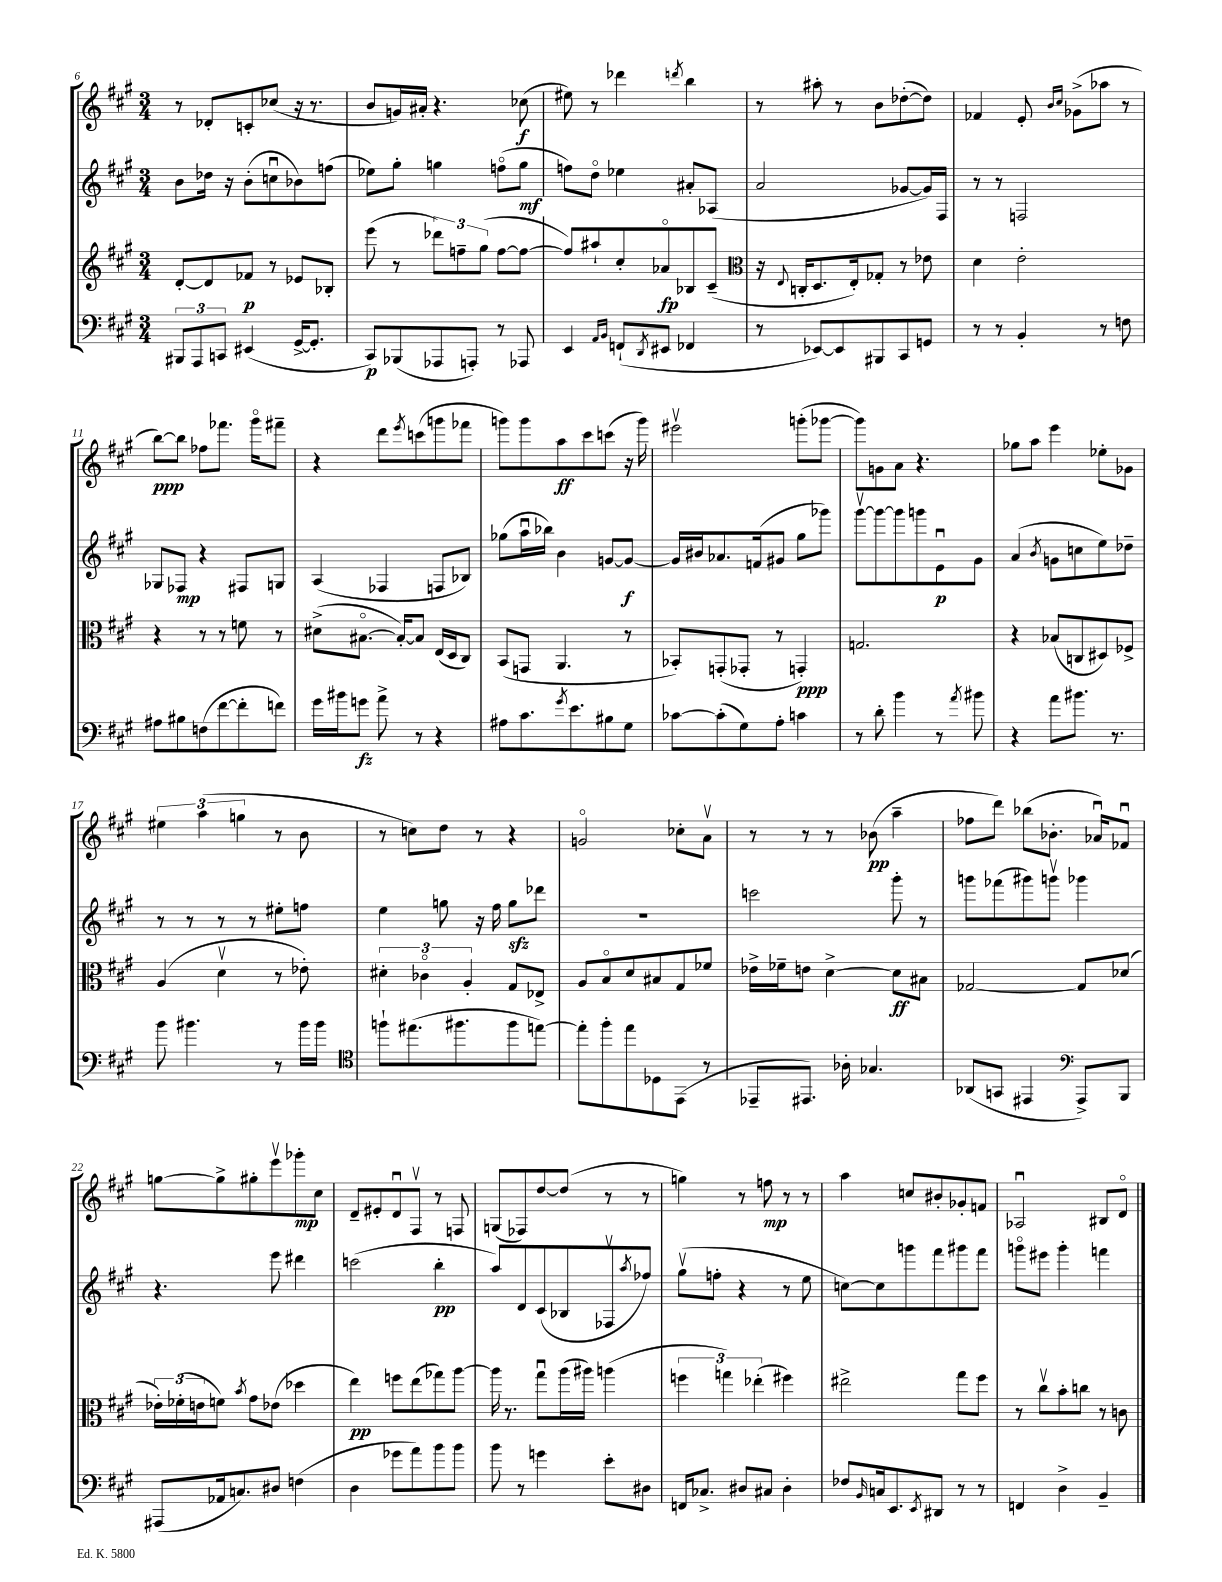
<<
\new StaffGroup <<
\new Staff = "s0" {
    \clef treble \key a \major \numericTimeSignature \time 3/4
    r8 des'8-. c'8-. ces''8( r16 r8. |
    b'8 g'16) ais'16-. r4. ces''8\f( |
    eis''8) r8 des'''4 \acciaccatura { d'''8 } b''4 |
    r8 ais''8-. r8 b'8 des''8~-.( des''8) |
    fes'4 e'8-. \grace { b'16 cis''16 } ges'8->( aes''8 r8 |
    b''8~\ppp) b''8 fes''8 fes'''8. gis'''16\flageolet fis'''8-- |
    r4 d'''8 \acciaccatura { e'''8 } c'''8( g'''8 fes'''8 |
    g'''8) g'''8 a''8\ff cis'''8 c'''8( r16 g'''16) |
    eis'''2\upbow g'''8-.( ges'''8~ |
    ges'''8) g'8 a'8 r4. |
    ges''8 a''8 e'''4 ees''8-. ges'8 |
    \tuplet 3/2 { eis''4 a''4( g''4 } r8 b'8 |
    r8 c''8) d''8 r8 r4 |
    g'2\flageolet ces''8-. a'8\upbow |
    r8 r8 r8 bes'8\pp( a''4-- |
    fes''8 d'''8) bes''8( bes'8.-. aes'16\downbow) fes'8\downbow |
    g''8~ g''8-> gis''8-. e'''8\upbow ges'''8-.\mp cis''8 |
    d'8-- eis'8-. d'8\downbow fis8\upbow r8 f8 |
    g8( fes8) d''8~ d''8( r8 r8 |
    g''4) r8 f''8\mp r8 r8 |
    a''4 c''8 bis'8-. ges'8-. f'8 |
    aes2\downbow bis8 d'8\flageolet \bar "|." |
}
\new Staff = "s1" {
    \clef treble \key a \major \numericTimeSignature \time 3/4
    b'8 des''16 r16 b'8-.( c''8\downbow bes'8) f''8( |
    ees''8) gis''8-. g''4 f''8\flageolet( g''8\mf |
    f''8) d''8\flageolet ees''4 ais'8-. aes8( |
    a'2 ges'8~ ges'16) fis16 |
    r8 r8 f2 |
    ges8 fes8\mp r4 fis8 g8 |
    a4( fes4 f8 bes8) |
    ges''8( a''16\downbow bes''16) b'4 g'8~ g'8~\f |
    g'16 bis'16 aes'8. f'16( gis'8 gis''8 ges'''8) |
    gis'''8~\upbow gis'''8~ gis'''8 g'''8 e'8\downbow\p gis'8 |
    a'4( \acciaccatura { b'8 } g'8 c''8 e''8) des''8-- |
    r8 r8 r8 r8 eis''8-. f''8 |
    e''4 g''8 r16 fis''16 g''8\sfz des'''8 |
    R2. |
    c'''2 gis'''8-. r8 |
    g'''8 fes'''8( gis'''8) g'''8\upbow ges'''4 |
    r4. e'''8 dis'''4 |
    c'''2( b''4-.\pp |
    a''8) d'8 cis'8( bes8 fes8\upbow \acciaccatura { a''8 } fes''8) |
    gis''8\upbow( f''8-. r4 r8 e''8 |
    c''8~) c''8 g'''8 fis'''8 gis'''8 fis'''8 |
    g'''8\flageolet eis'''8 g'''4-. f'''4 \bar "|." |
}
\new Staff = "s2" {
    \clef treble \key a \major \numericTimeSignature \time 3/4
    d'8~-. d'8 fes'8\p r8 ees'8 bes8-. |
    e'''8( r8 \tuplet 3/2 { des'''8) f''8-- gis''8( } f''8~ f''8~ |
    f''8) ais''8-! cis''8-. aes'8\flageolet\fp bes8 cis'8--( |
    \clef alto r16 \appoggiatura { e8 } c16-. d8. e16-.) ges8-. r8 ees'8 |
    d'4 e'2-. |
    r4 r8 r8 f'8 r8 |
    dis'8->( bis8.~\flageolet bis16~-.) bis8 e16( d16 cis8) |
    b,8( g,8 a,4. r8 |
    bes,8-.) g,8-.( ges,8-. r8 g,4-.\ppp) |
    g2. |
    r4 bes8( c8 dis8) fes8-> |
    a4( d'4\upbow r8 ees'8-.) |
    \tuplet 3/2 { dis'4-. ces'4\flageolet a4-. } gis8 ees8-> |
    a8 b8\flageolet d'8 bis8 gis8 fes'8 |
    ees'16-> fes'16-- e'8 d'4~-> d'8\ff bis8 |
    ges2~ ges8 des'8( |
    \tuplet 3/2 { ees'16-.) fes'16-.( e'16 } f'8) \acciaccatura { b'8 } gis'8 ees'8( des''4 |
    e''4\pp) f''8 e''8( ges''8) a''8~ |
    a''16 r8. gis''8\downbow a''16( ais''16) a''4( |
    \tuplet 3/2 { f''4 g''4) ees''4-.( } fis''4) |
    eis''2-> gis''8 fis''8 |
    r8 cis''8\upbow b'8-. c''8 r8 c'8 \bar "|." |
}
\new Staff = "s3" {
    \clef bass \key a \major \numericTimeSignature \time 3/4
    \tuplet 3/2 { bis,,8 a,,8 c,8 } eis,4( gis,16~-> gis,8.-. |
    cis,8\p) bes,,8( aes,,8 a,,8-.) r8 aes,,8 |
    e,4 \grace { a,16 b,16 } f,8-!( \acciaccatura { d,8 } eis,8 fes,4 |
    r8 ees,8~) ees,8 bis,,8 cis,8 g,8 |
    r8 r8 b,4-. r8 f8 |
    ais8 bis8 f8( fis'8~ fis'8-. f'8) |
    gis'16 bis'16 g'8\fz a'8-> r8 r4 |
    ais8 cis'8. \acciaccatura { gis'8 } e'8. bis8 gis8 |
    ces'8~ ces'8-.( gis8) a8-. c'4 |
    r8 d'8-. b'4 r8 \acciaccatura { a'8 } bis'8 |
    r4 a'8 bis'8. r8. |
    b'8 bis'4. r8 bis'16 bis'16 |
    \clef tenor f''8-! eis''8.( fis''8. fis''8 e''8~) |
    e''8-. fis''8-. e''8 des8 e,8( r8 |
    ees,8-- eis,8.) aes16-. ges4. |
    aes,8( g,8 eis,4 \clef bass a,,8->) b,,8 |
    ais,,8( aes,16 c8.) dis8 f4( |
    d4 ges'8 a'8) b'8 b'8 |
    b'8 r8 g'4 e'8-. dis8 |
    f,16 ces8.-> dis8 cis8 dis4-. |
    fes8 \grace { b,16 } c16 e,8. \acciaccatura { e,8 } dis,8 r8 r8 |
    f,4 d4-> b,4-- \bar "|." |
}
>>
>>
\layout { \context { \Score currentBarNumber = #6 } }
